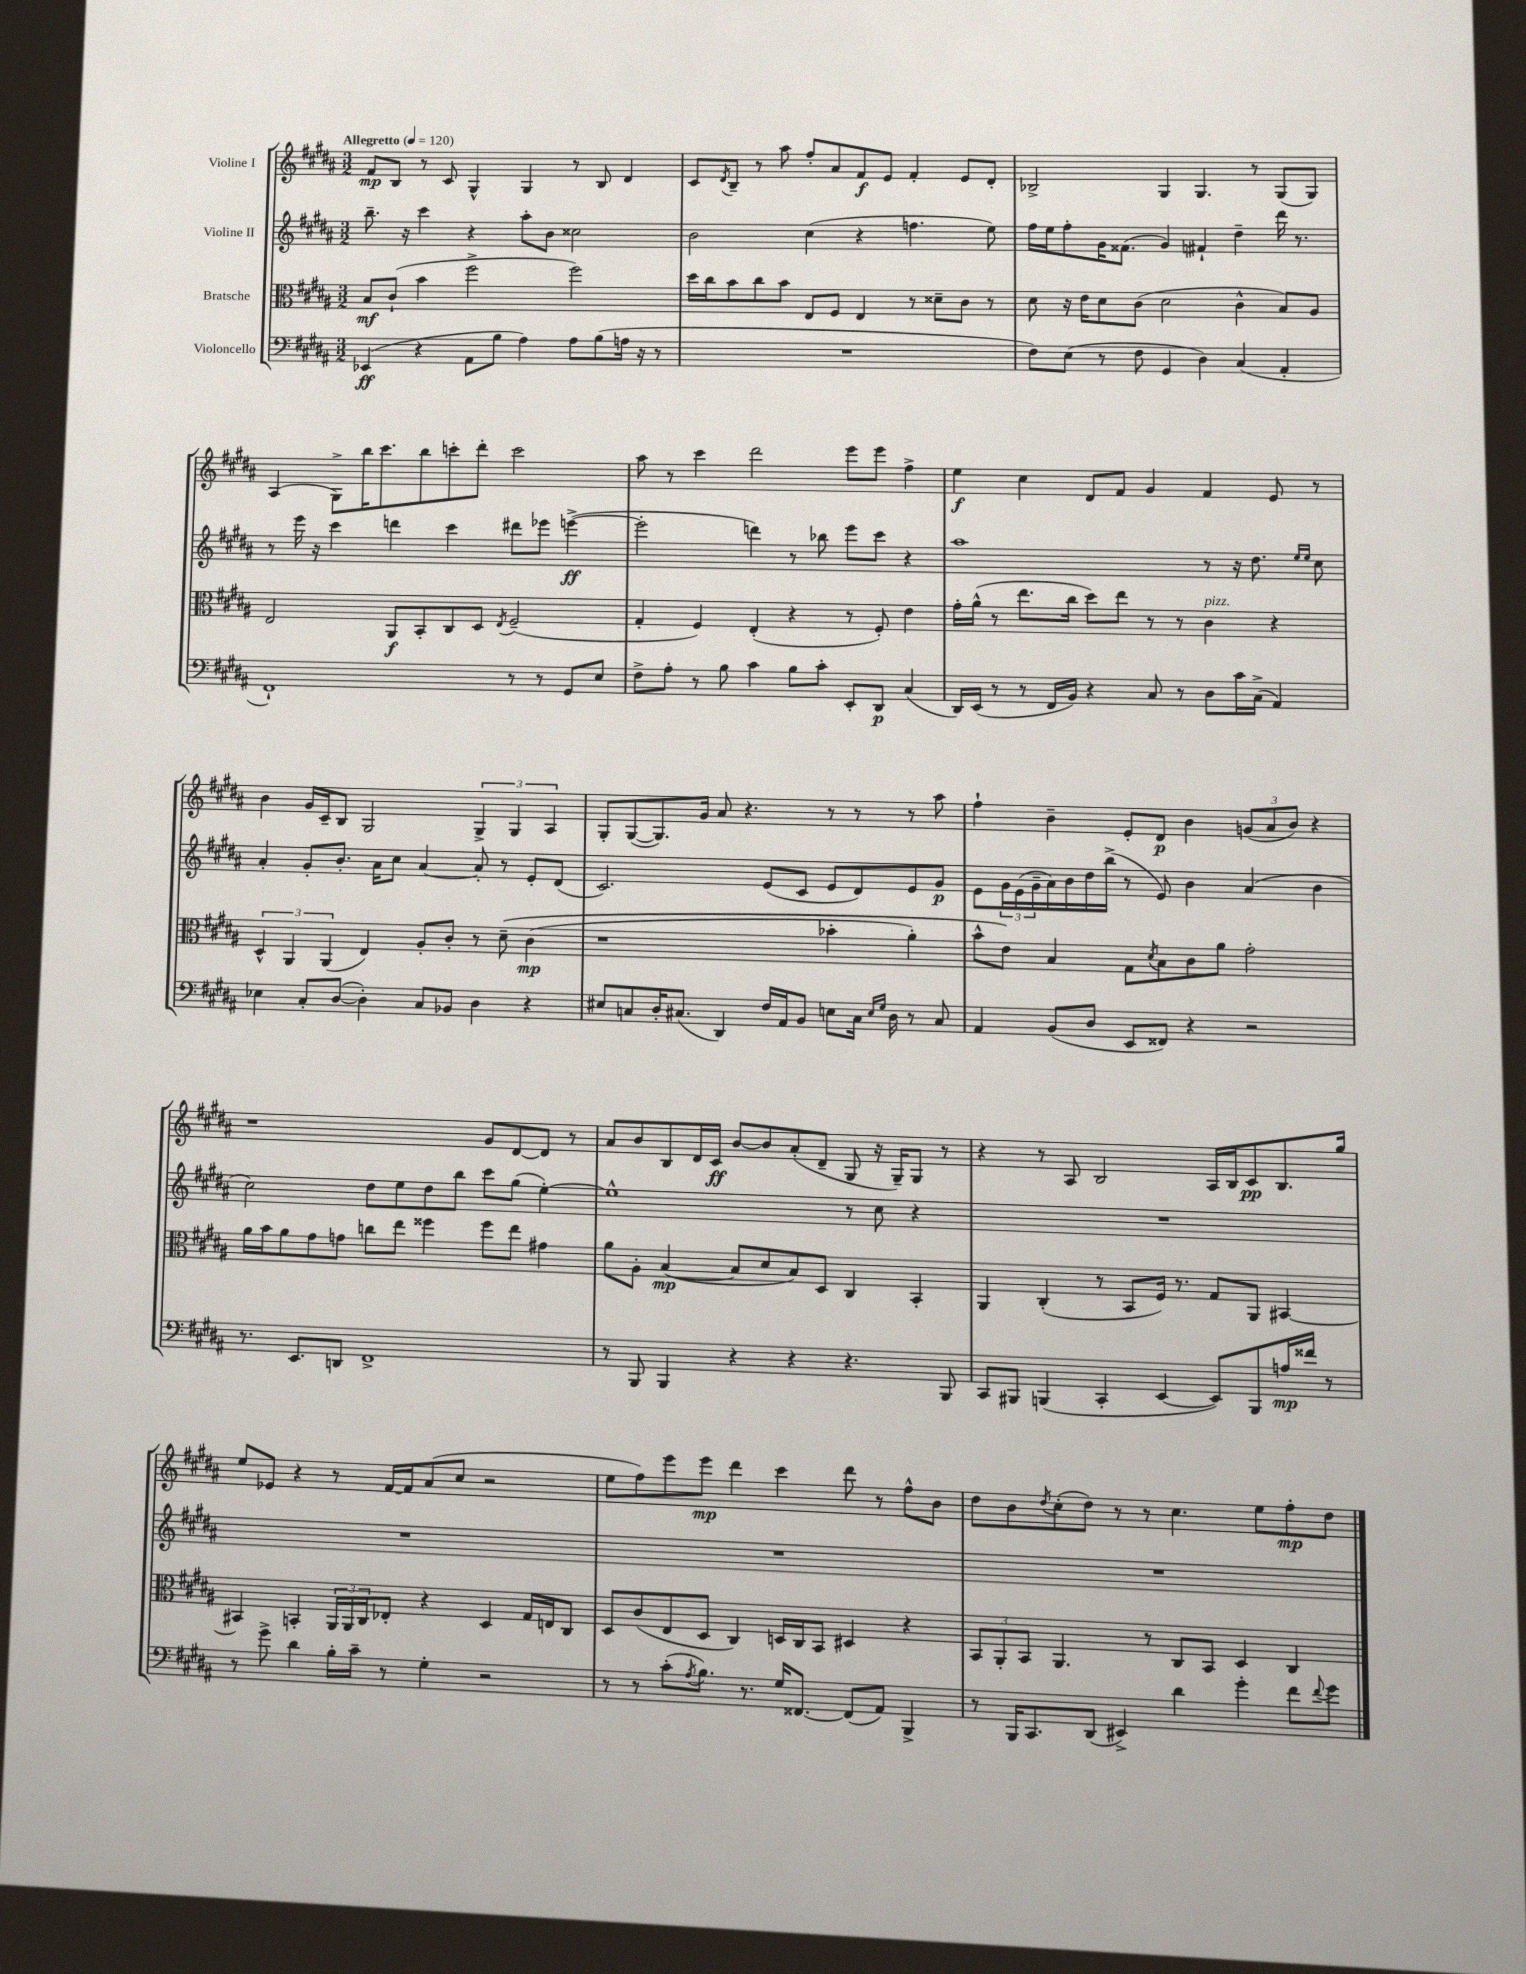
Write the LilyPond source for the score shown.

<<
\new StaffGroup <<
\new Staff = "s0" \with { instrumentName = "Violine I" } {
    \clef treble \key b \major \numericTimeSignature \time 3/2 \tempo "Allegretto" 4 = 120
    fis'8\mp b8 r8 cis'8 gis4-^ gis4 r8 b8 dis'4 |
    cis'8 \acciaccatura { dis'8 } b8-- r8 ais''8 fis''8-. ais'8 fis'8\f e'8 fis'4-. e'8 dis'8-. |
    bes2-> gis4 gis4. r8 gis8( gis8) |
    ais4( gis8->) b''16 cis'''8. b''8 c'''8-. dis'''8-. c'''2 |
    ais''8 r8 cis'''4 dis'''2 e'''8 e'''8 fis''4-> |
    e''4\f cis''4 dis'8 fis'8 gis'4 fis'4 e'8 r8 |
    b'4 gis'16 cis'16-- b8 gis2 \tuplet 3/2 { gis4-> gis4 ais4 } |
    gis8-. gis8~( gis8.) gis'16 ais'8 r4. r8 r8 r8 ais''8 |
    fis''4-! b'4-- e'8-. dis'8\p b'4 \tuplet 3/2 { g'8( ais'8 b'8) } r4 |
    r1 gis'8 dis'8~ dis'8 r8 |
    ais'8 b'8 b8 dis'16 cis'16\ff b'8~ b'8 ais'8-.( dis'8-- gis8 r16 gis16--) gis8 r8 |
    r4 r8 ais8 b2 ais16 b16 cis'8\pp b8. gis''16 |
    e''8 ees'8 r4 r8 fis'16~ fis'16 ais'8( cis''8 r2 |
    e''8 fis''8) e'''8 e'''8\mp dis'''4 cis'''4 dis'''8 r8 fis''8-^ b'8 |
    dis''8 b'8 \acciaccatura { dis''8 } cis''8-.( dis''8) r8 r8 cis''4. e''8 fis''8-.\mp dis''8 \bar "|." |
}
\new Staff = "s1" \with { instrumentName = "Violine II" } {
    \clef treble \key b \major \numericTimeSignature \time 3/2
    b''8.-- r16 cis'''4 r4 ais''8-. b'8 cisis''2 |
    b'2 cis''4( r4 f''4. e''8) |
    fis''16 e''16 fis''8-. gis'16 fisis'8.( gis'4) fis'4-! dis''4-- dis'''16 r8. |
    r8 e'''16 r16 cis'''4 d'''4 cis'''4 dis'''8 ees'''8 e'''4~->\ff( |
    e'''2-. d'''4) r8 bes''8 e'''8 cis'''8 r4 |
    ais''1 r8 r16 dis''8. \grace { e''16 e''16 } cis''8 |
    ais'4-. gis'8-. b'8.-. ais'16 cis''8 ais'4~ ais'8-. r8 e'8-. dis'8( |
    cis'2.) e'8( cis'8 e'8 dis'8) e'8 gis'8\p |
    e'8 \tuplet 3/2 { gis'16 e'16( gis'16-- } ais'16) b'16 dis''16 b''16->( r8 e'8) b'4 ais'4( b'4 |
    cis''2) dis''8 e''8 dis''8 b''8 cis'''8 gis''8( e''4~-.) |
    e''1-^ r8 cis''8 r4 |
    R1. |
    R1. |
    R1. |
    R1. \bar "|." |
}
\new Staff = "s2" \with { instrumentName = "Bratsche" } {
    \clef alto \key b \major \numericTimeSignature \time 3/2
    b8\mf cis'8-!( b'4 fis''2-> fis''2) |
    dis''16 cis''16 b'8 cis''8 b'8 e8 fis8 e4 r8 disis'8-- cis'8 r8 |
    dis'8 r16 e'16 dis'8 cis'8( dis'2 cis'4-^ b8) ais8 |
    e2 ais,8\f b,8-. cis8 dis8 \acciaccatura { e8 } fis2--( |
    gis4-. fis4) e4-.( r4 r8 fis8-.) e'4 |
    gis'16-. ais'16-^( r8 e''8. cis''16 dis''8) e''8 r8 r8 cis'4^\markup { \italic "pizz." } r4 |
    \tuplet 3/2 { dis4-^ ais,4 ais,4( } e4) ais8-. cis'8-. r8 dis'8--\( cis'4\mp( |
    r1 bes'4-. ais'4-.) |
    b'8-^ e'8\) b4 gis8 \acciaccatura { dis'8 } b8 cis'8 ais'8 gis'2-. |
    ais'16 b'16 ais'8 gis'8 g'8 c''8 e''8 fisis''4 fisis''8 e''8 gis'4 |
    ais'8 ais8-. b4~\mp( b8 dis'8 b8) dis8 cis4 b,4-. |
    ais,4 cis4-.( r8 b,8 fis16) r8. gis8 ais,8 bis,4~ |
    bis,4 b,4-. \tuplet 3/2 { ais,16 ais,16 cis16 } ees8-. r4 dis4 gis16 e16 cis8 |
    dis8 cis'8( e8 dis8 cis4) d16 cis16 b,8 dis4 r4 |
    \tuplet 3/2 { b,8 ais,8-. b,8 } ais,4. r8 cis8 b,8 dis4 cis4 \bar "|." |
}
\new Staff = "s3" \with { instrumentName = "Violoncello" } {
    \clef bass \key b \major \numericTimeSignature \time 3/2
    ees,4\ff( r4 ais,8 b8 ais4) ais8 b8( a16 r16 r8 |
    R1. |
    fis8) e8( r8 fis8 gis,4 dis4) cis4( ais,4-. |
    fis,1-!) r8 r8 gis,8 e8 |
    fis8-> ais8-. r8 b8 cis'4 b8 cis'8-. e,8-. dis,8\p cis4( |
    dis,16) e,16( r8 r8 fis,16 b,16) r4 cis8 r8 dis8 cis'16 cis16->( ais,4) |
    ees4 cis8-. dis8~( dis4-.) cis8 bes,8 dis4 r4 |
    eis8 c8 dis16-. cis8.( dis,4) fis16 ais,16 b,8 e8 cis16 \grace { e16 gis16 } dis16 r8 cis8 |
    ais,4 b,8( dis8 e,8 fisis,8) r4 r2 |
    r8. e,8. d,8 fis,1-> |
    r8 b,,8 b,,4 r4 r4 r4. b,,8 |
    cis,8 bis,,8 b,,4( cis,4-. e,4~ e,8) b,,8 a16\mp fisis'16 r8 |
    r8 gis'8-> dis'4 b16-. cis'16-- r8 gis4-. r2 |
    r8 r8 cis'8-.( \acciaccatura { ais8 } b8.) r8. gis16 fisis,8.~ fisis,8( ais,8) b,,4-> |
    r8 b,,16 cis,8. dis,8( eis,4->) dis'4 gis'4-. fis'8 \appoggiatura { fis'8 } gis'8 \bar "|." |
}
>>
>>
\layout { \context { \Score \remove "Bar_number_engraver" } }
